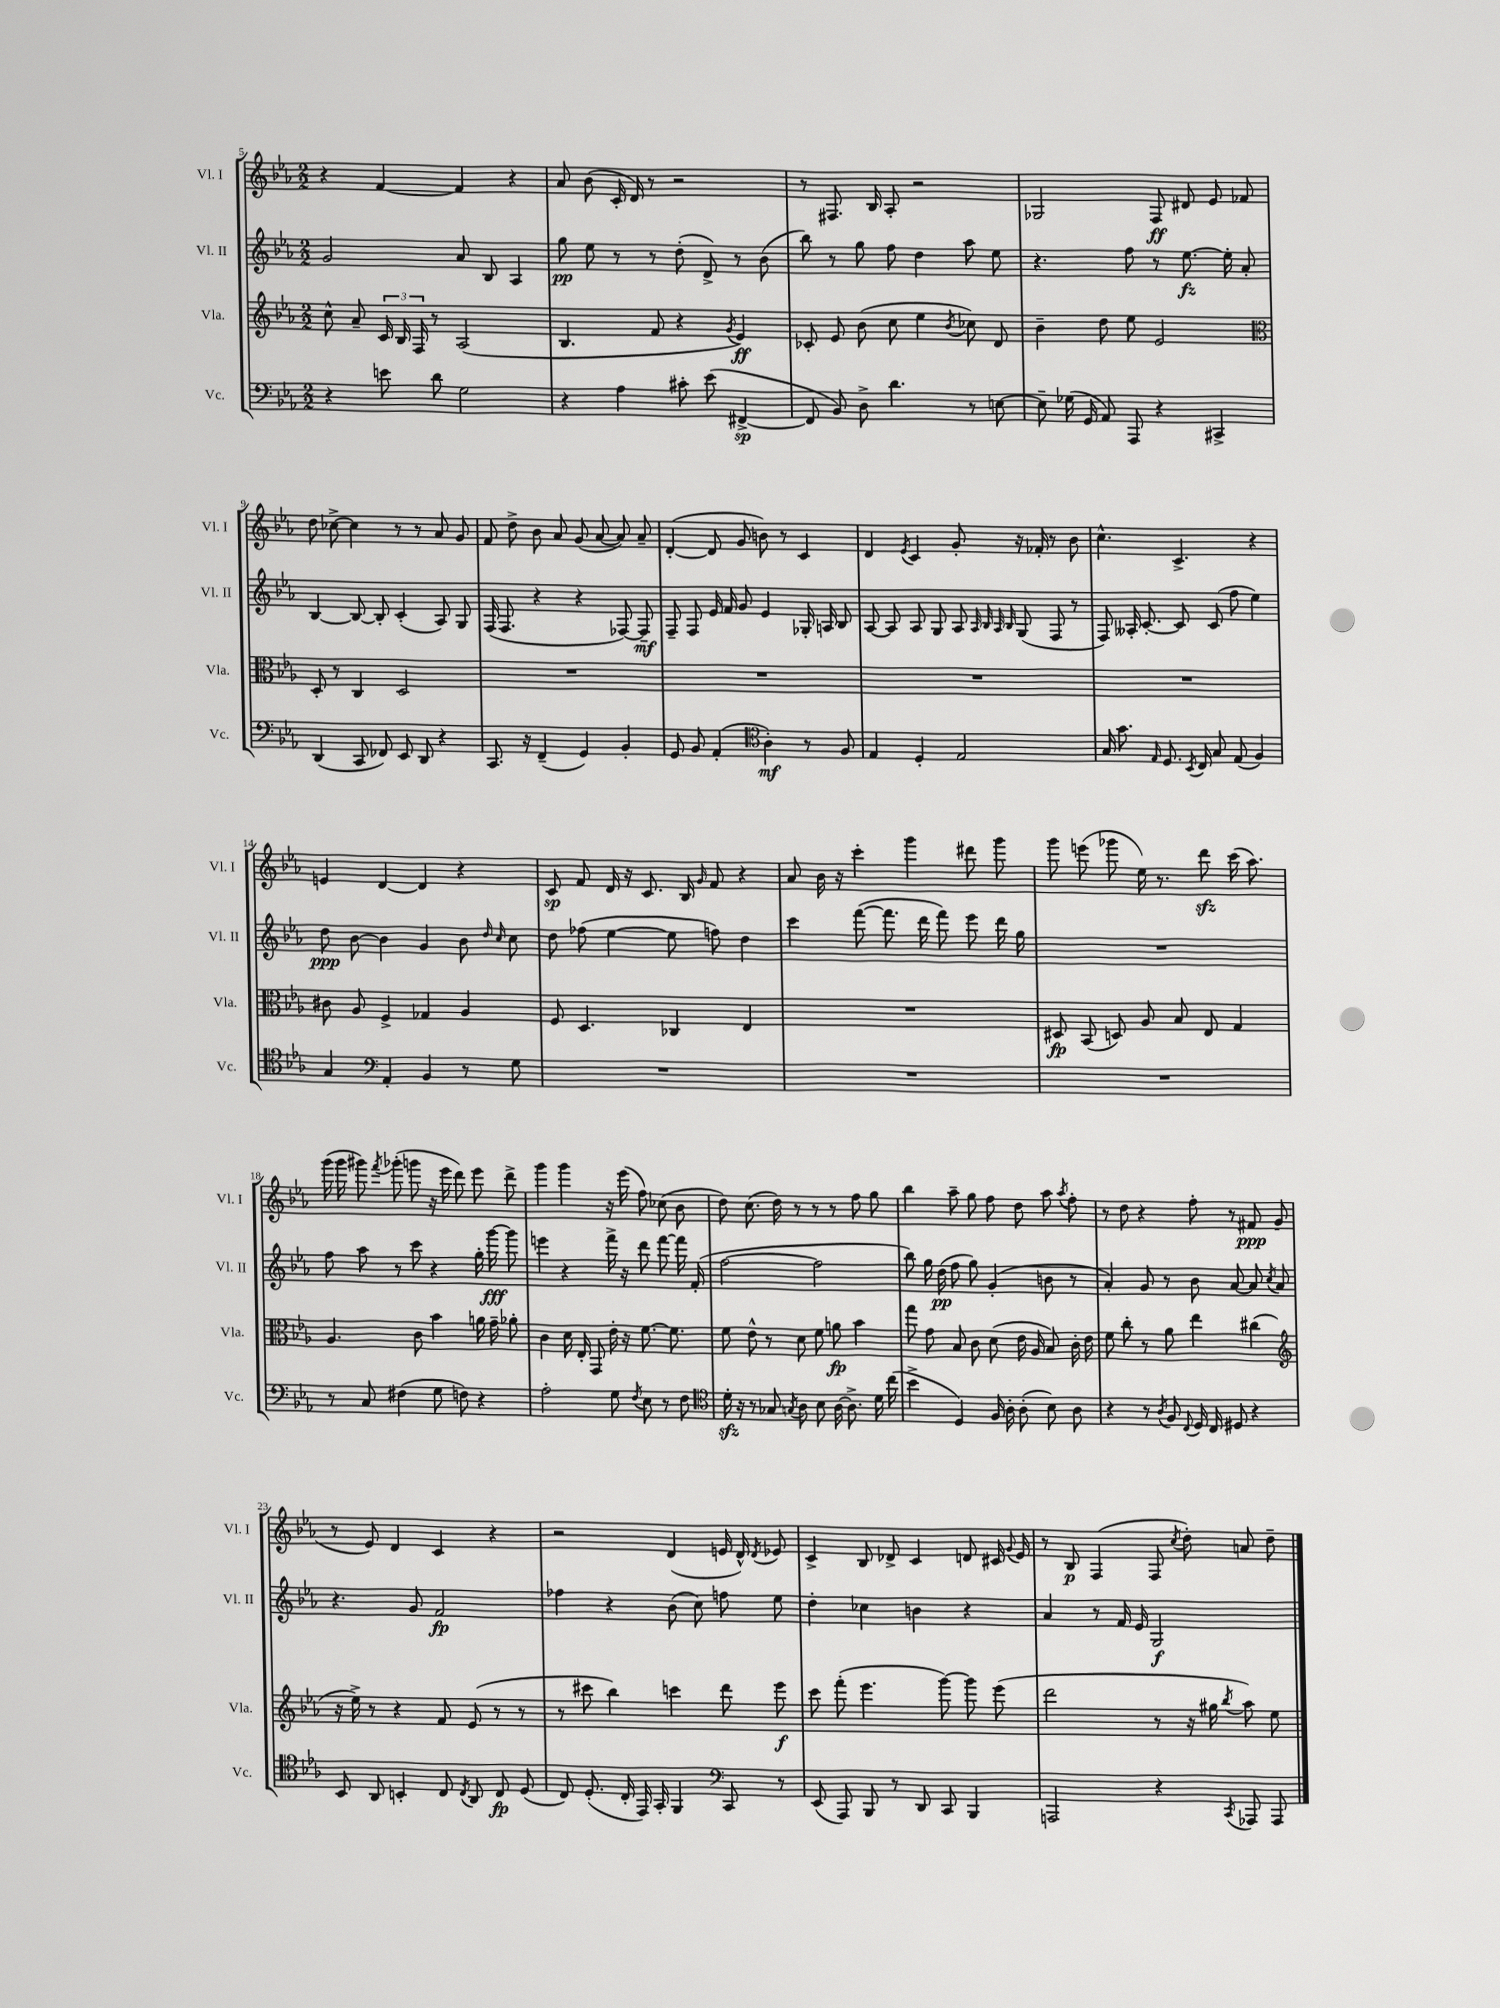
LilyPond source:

<<
\new StaffGroup <<
\new Staff = "s0" \with { instrumentName = "Vl. I" shortInstrumentName = "Vl. I" } {
    \clef treble \key ees \major \numericTimeSignature \time 2/2
    \autoBeamOff r4 f'4~ f'4 r4 |
    aes'8 bes'8( c'16-. d'16) r8 r2 |
    r8 fis8. bes16 aes8-. r2 |
    ges2 f8\ff dis'8 ees'8 fes'8 |
    d''8 ces''8~-> ces''4 r8 r8 aes'8 g'8 |
    f'8 d''8-> bes'8 aes'8 g'8( aes'8~ aes'8) aes'8-- |
    d'4~-.( d'8 g'8 b'8) r8 c'4 |
    d'4 \acciaccatura { ees'8 } c'4 g'8-. r16 fes'16-. r8 bes'8 |
    c''4.-^ c'4.-> r4 |
    e'4 d'4~ d'4 r4 |
    c'8\sp f'8 d'16 r16 c'8. bes16 \grace { g'16 } f'8 r4 |
    aes'8 bes'16 r16 c'''4-. g'''4 dis'''8 g'''8 |
    g'''8 e'''8( ges'''8 ees''16) r8. d'''8\sfz c'''16( aes''8.) |
    g'''16( g'''16 gis'''8) \acciaccatura { f'''8 } ges'''8-.( g'''8 r16 ees'''16 d'''8) ees'''8 d'''8-> |
    g'''4 g'''4 r16 ees'''16( f''8) ces''8( bes'8 |
    d''8) c''8.( d''16) r8 r8 r8 f''8 g''8 |
    bes''4 aes''8-- g''8 f''8 d''8 aes''8 \acciaccatura { aes''8 } f''8-. |
    r8 d''8 r4 f''8-. r8 fis'8\ppp g'8( |
    r8 ees'8) d'4 c'4 r4 |
    r2 d'4( e'16 d'16-^) \acciaccatura { d'8 } ees'8 |
    c'4-> bes8 des'8-> c'4 d'8 cis'16 \appoggiatura { g'8 } ees'16 |
    r8 bes8\p f4( f8 \acciaccatura { c''8 } d''8-.) a'8 d''8-- \bar "|." |
}
\new Staff = "s1" \with { instrumentName = "Vl. II" shortInstrumentName = "Vl. II" } {
    \clef treble \key ees \major \numericTimeSignature \time 2/2
    \autoBeamOff g'2 aes'8 bes8 aes4 |
    g''8\pp ees''8 r8 r8 d''8-.( d'8->) r8 bes'8( |
    bes''8) r8 g''8 f''8 d''4 aes''8 ees''8 |
    r4. f''8 r8 ees''8.~\fz ees''16-. aes'8-. |
    bes4~ bes8~ bes8-. c'4-.( aes8) g8 |
    f16( f8. r4 r4 fes8~) fes8--\mf |
    f8-- f8 ees'16 f'16 g'8 ees'4 ges16-. a16 bes8 |
    aes8~ aes8 aes8 g8 aes8 \grace { aes32 bes32 aes32 bes32 } g8( f8 r8 |
    f8) aeses16-. c'8.~-. c'8 c'8( f''8 ees''4) |
    d''8\ppp bes'8~ bes'4 g'4 bes'8 \grace { d''16 c''16 } c''8 |
    d''8 fes''8( ees''4~ ees''8 f''8) d''4 |
    c'''4 f'''8~( f'''8. d'''16 f'''8) ees'''8 d'''16 g''16 |
    R1 |
    f''8 aes''8 r8 c'''8 r4 g''16-. g'''16~\fff g'''8 |
    e'''4 r4 f'''16-> r16 d'''8 f'''8~ f'''16 f'16-.( |
    f''2~ f''2 |
    bes''8) g''16 d''16\pp( f''8 g''8) g'4-.( b'8 r8 |
    aes'4-.) g'8 r8 bes'8 aes'8~ aes'8 \acciaccatura { c''8 } aes'8 |
    r4. g'8 f'2\fp |
    fes''4 r4 bes'8( c''8) f''8 ees''8 |
    d''4-. ces''4 b'4 r4 |
    aes'4 r8 f'16 ees'16 g2\f \bar "|." |
}
\new Staff = "s2" \with { instrumentName = "Vla." shortInstrumentName = "Vla." } {
    \clef treble \key ees \major \numericTimeSignature \time 2/2
    \autoBeamOff c''8-^ aes'8-- \tuplet 3/2 { c'16 bes16 f16 } r8 aes2( |
    bes4. f'8 r4 \acciaccatura { g'8 } ees'4\ff) |
    ces'8-. ees'8 bes'8( c''8 ees''4 \acciaccatura { bes'8 } ces''8) d'8 |
    bes'4-- d''8 ees''8 ees'2 |
    \clef alto d8-. r8 c4 d2 |
    R1 |
    R1 |
    R1 |
    R1 |
    cis'8 aes8 f4-> ges4 aes4 |
    f8 d4. ces4 ees4 |
    R1 |
    dis8\fp bes,8( d8) aes8 bes8 ees8 g4 |
    aes4. c'8 bes'4 a'16 g'16-- aes'8-. |
    c'4 d'16 ees16-. g,8 ees'16-. r16 f'8.~ f'8. |
    f'8 ees'8-^ r8 d'8 f'8 a'8\fp bes'4 |
    g''8 g'8 bes8 c'8 d'8( ees'16 aes16 bes8) c'16-. ees'16 |
    f'8 c''8-. r8 aes'8 ees''4 cis''4( |
    \clef treble r16 ees''16->) r8 r4 f'8 ees'8( r8 r8 |
    r8 cis'''8 bes''4) c'''4 d'''8 ees'''8\f |
    c'''8 f'''8-.( ees'''4. g'''8~) g'''8 ees'''8( |
    d'''2 r8 r16 gis''16 \acciaccatura { bes''8 } aes''8) ees''8 \bar "|." |
}
\new Staff = "s3" \with { instrumentName = "Vc." shortInstrumentName = "Vc." } {
    \clef bass \key ees \major \numericTimeSignature \time 2/2
    \autoBeamOff r4 e'8 d'8 g2 |
    r4 aes4 cis'8-. ees'8( fis,4~->\sp |
    fis,8 bes,8) d8-> d'4. r8 e8~ |
    e8-- ges16( g,16 aes,8) aes,,8 r4 cis,4-> |
    d,4( c,8 fes,8) ees,8 d,8 r4 |
    c,8. r16 f,4--( g,4) bes,4-. |
    g,8 bes,8 aes,4-.( \clef tenor aes4-.\mf) r8 f8 |
    ees4 d4-. ees2 |
    g16 g'8. \grace { ees16 } d8. \acciaccatura { bes,8 } c16 g8 ees8( f4) |
    g4 \clef bass aes,4-. bes,4 r8 g8 |
    R1 |
    R1 |
    R1 |
    r8 c8 fis4( g8 f8) r4 |
    aes2-. g8 \acciaccatura { f8 } ees8 r8 f8 |
    \clef tenor d'16-.\sfz r16 r8 ges8 \acciaccatura { g8 } aes8 bes8 aes16~ aes8.-> d'16 c''16( |
    bes'4-> d4) f16 aes16-. aes8-.( bes8) aes8 |
    r4 r8 \acciaccatura { aes8 } f8 \appoggiatura { c8 } d16 c16 dis8 r4 |
    bes,8 aes,8 b,4-. c8 \acciaccatura { c8 } aes,8 c8\fp d8( |
    c8) d8.-.( c16-. ees,16) g,16-. f,4 \clef bass c,8 r8 |
    ees,8( aes,,8) bes,,8 r8 d,8 c,8 bes,,4 |
    a,,2 r4 \acciaccatura { c,8 } aes,,8 aes,,8 \bar "|." |
}
>>
>>
\layout { \context { \Score currentBarNumber = #5 } }
